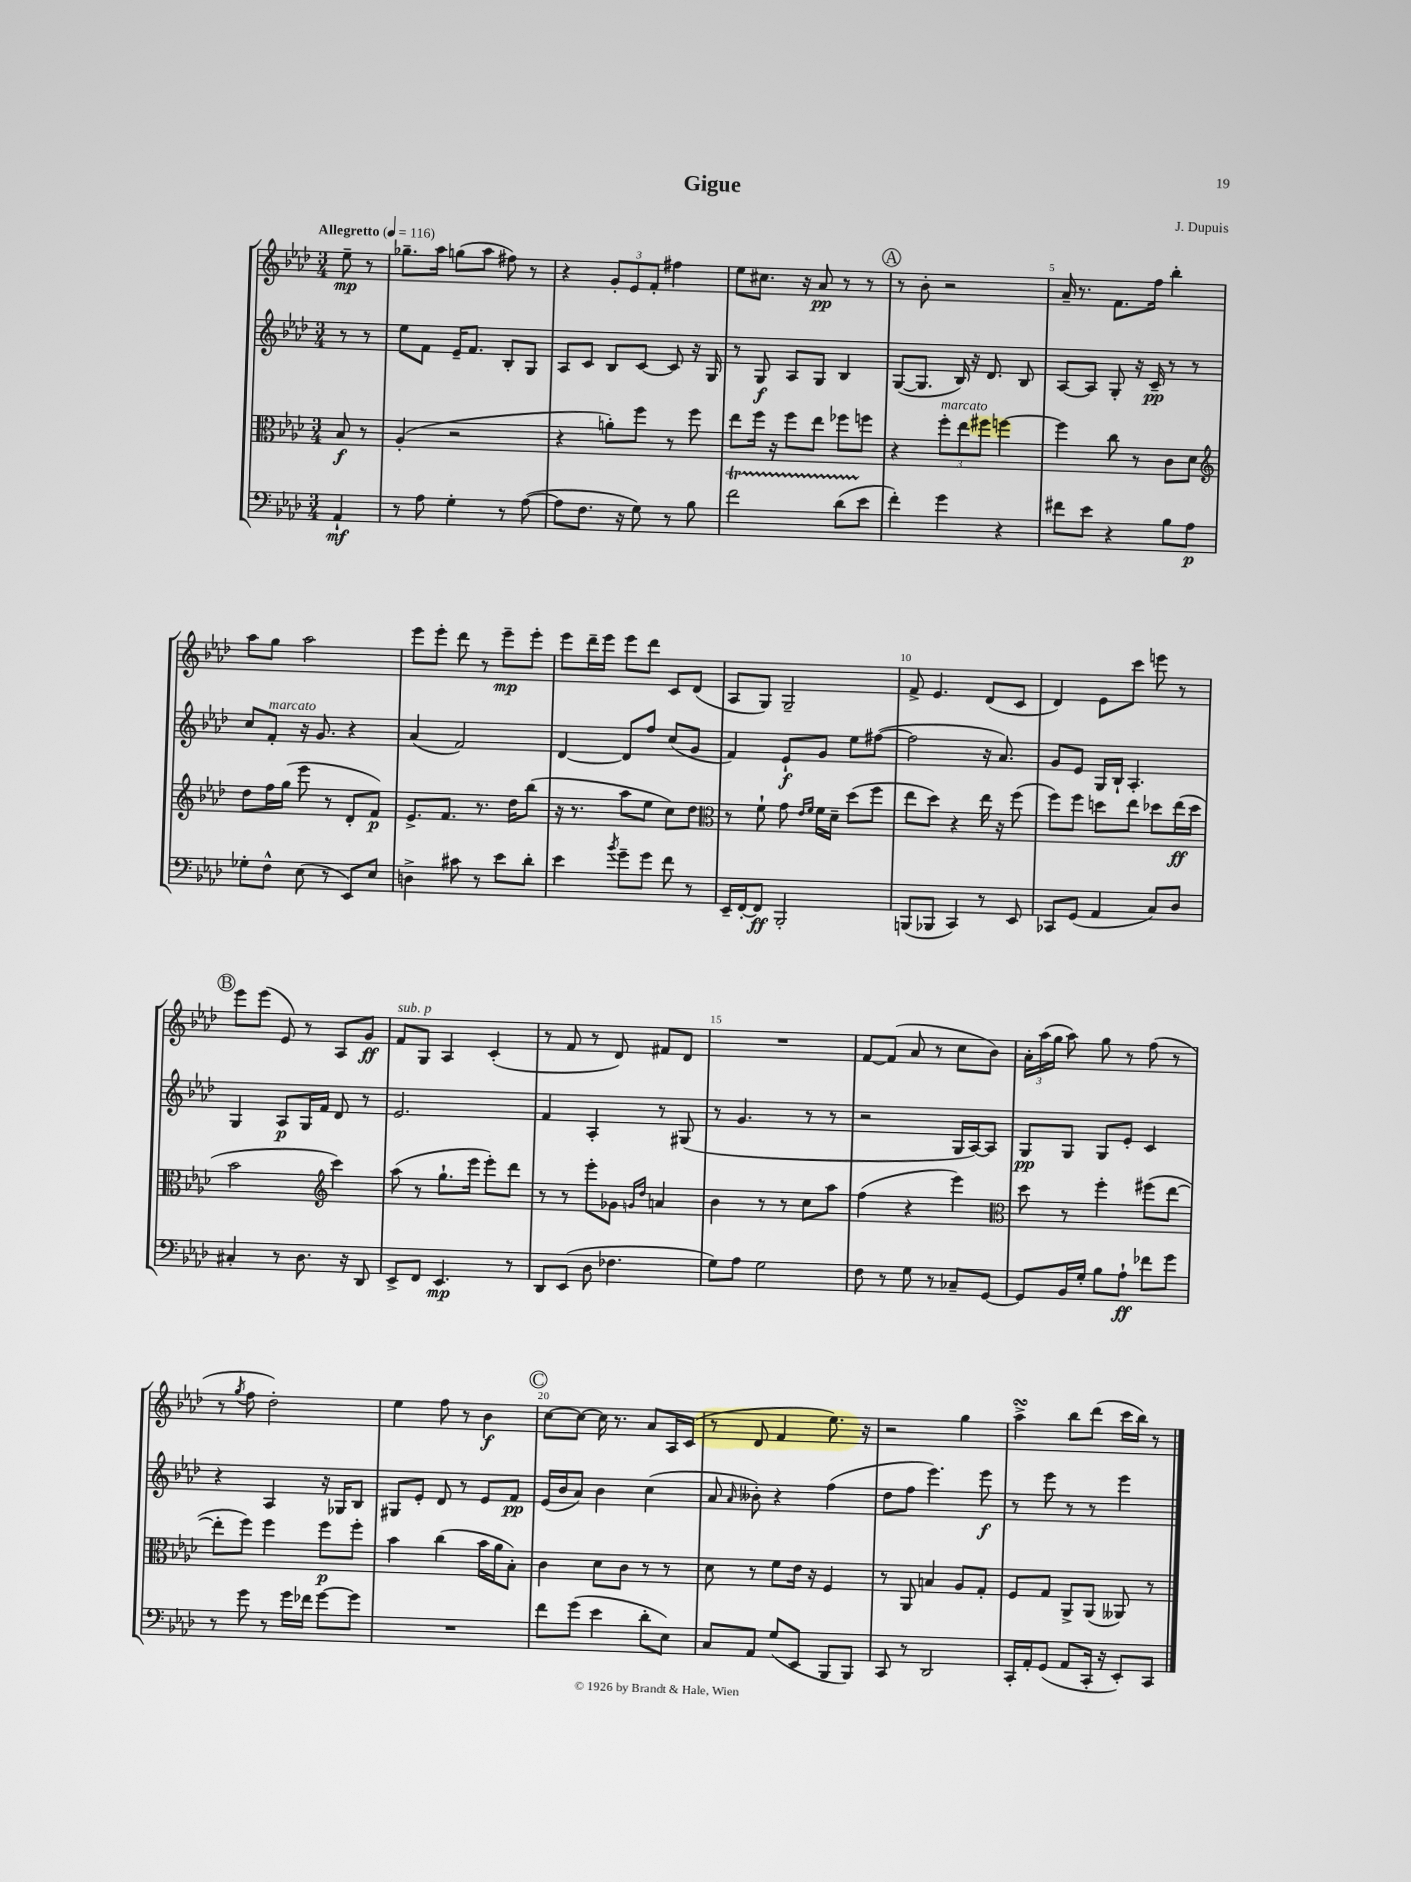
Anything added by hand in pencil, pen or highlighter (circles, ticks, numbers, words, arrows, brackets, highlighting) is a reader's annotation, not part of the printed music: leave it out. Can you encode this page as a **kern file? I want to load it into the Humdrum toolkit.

**kern	**kern	**kern	**kern
*staff4	*staff3	*staff2	*staff1
*clefF4	*clefC3	*clefG2	*clefG2
*k[b-e-a-d-]	*k[b-e-a-d-]	*k[b-e-a-d-]	*k[b-e-a-d-]
*M3/4	*M3/4	*M3/4	*M3/4
*MM116	*MM116	*MM116	*MM116
4AA-`	8B-	8r	8ee-~
.	8r	8r	8r
=	=	=	=
8r	(4A-'	8ee-	8.gg-~
8A-	.	8f	.
.	.	.	16aa-
4G'	2r	16e-~	(8gg
.	.	8.f	.
.	.	.	8aa-
8r	.	8B-'	8ff#)
([8A-	.	8G	8r
=	=	=	=
8A-]	4r	8A-	4r
8.F	.	8c	.
.	8a')	8B-	12g'
16r	.	.	.
.	.	.	12e-
8G)	8ff	[8c	.
.	.	.	12f'
8r	8r	8c]	4ff#
8B-	8ff	16r	.
.	.	16G	.
=	=	=	=
2f	8ee-	8r	8ee-
.	16ff	8G	8.cc#
.	16r	.	.
.	8ff	8A-	.
.	.	.	16r
.	8ee-	8G	8a-
(8d-	8ff-	4B-	8r
8e-	8ff	.	8r
=	=	=	=
4f')	4r	([8G	8r
.	.	8.G]	8b-'
4g	12ff'	.	2r
.	.	16B-)	.
.	12ee-	.	.
.	.	16r	.
.	12ff#	.	.
.	.	8.d-	.
4r	[4ff	.	.
.	.	8B-	.
=	=	=	=
8f#	4ff]	[8A-	16a-~
.	.	.	8.r
8e-	.	8A-]	.
4r	8cc	8G'	8.f
.	8r	16r	.
.	.	16c~	16ff
8B-	8c	8r	4bb-'
8A-	8d-	8r	.
=	=	=	=
*	*clefG2	*	*
8G-'	8dd-	8cc	8aa-
8F^^	16ff	8f'	8gg
.	(16gg	.	.
(8E-	8eee-	16r	2aa-
.	.	8.g	.
8r	8r	.	.
8EE-)	8d-'	4r	.
8E-	8f)	.	.
=	=	=	=
4D^	8.e-^	(4a-	8eee-
.	.	.	8eee-'
.	8.f	.	.
8c#	.	2f)	8ddd-
8r	8.r	.	8r
8e-	.	.	8eee-~
.	16dd-	.	.
8d-'	(8bb-	.	8eee-'
=	=	=	=
4e-	16r	[4d-	8eee-
.	8.r	.	.
.	.	.	16ddd-~
.	.	.	16eee-
8qb-	.	.	.
8g~	8aa-	8d-]	8eee-
8g	8ee-	8ff	8ddd-
8f	8cc)	(8cc	8c
8r	8dd-	8g	(8d-
=	=	=	=
*	*clefC3	*	*
16EE-~	8r	4f)	8A-
[16FF'	.	.	.
8FF]	8f`	.	8G)
2BBB-'	8g	8e-`	2G~
.	16qqe-	.	.
.	16qqf	.	.
.	16f	8g	.
.	16d-~	.	.
.	(8dd-	8ee-	.
.	8ff	([8ff#	.
=	=	=	=
(8BBB	8ee-	2ff#]	8f^
8BBB-	8dd-)	.	4.e-
4CC)	4r	.	.
8r	16ee-	16r	(8d-
.	16r	8.a-)	.
8EE-	(8ff	.	8c
=	=	=	=
8CC-	8ff)	8g	4d-)
(8GG	8ff	8e-	.
4AA-	8dd	16G	8e-
.	.	16B-`	.
.	8ee-	4.A-'	8ccc
8C)	8dd-	.	8eee
8D-	(16ee-	.	8r
.	16dd-	.	.
=	=	=	=
4C#'	2b-	4G	8eee-
.	.	.	(8eee-
8r	.	8A-	8e-)
8.D-	.	16G	8r
.	.	16f	.
*	*clefG2	*	*
.	4ccc)	8d-	8A-
16r	.	.	.
8DD-	.	8r	8g
=	=	=	=
8EE-^	(8aa-	2.e-	8f
8FF	8r	.	8G
4.EE-	8.gg`	.	4A-
.	16eee-	.	.
.	8eee-')	.	(4c'
8r	8ddd-	.	.
=	=	=	=
8DD-	8r	4f	8r
(8EE-	8r	.	8f
8D-	8eee-'	4A-'	8r
4.F-	8g-	.	8d-)
.	16qqg	.	.
.	16qqdd-	.	.
.	4a	8r	8f#
.	.	(8G#	8d-
=	=	=	=
8G)	4b-	8r	2.r
8A-	.	4.g	.
2G	8r	.	.
.	8r	.	.
.	8cc	8r	.
.	8aa-	8r	.
=	=	=	=
8F	(4ff	2r	[8f
8r	.	.	(8f]
8G	4r	.	8a-
8r	.	.	8r
8C-~	4eee-)	16G	8cc
.	.	[16A-)	.
[8GG	.	8A-]	8b-)
=	=	=	=
*	*clefC3	*	*
8GG]	8dd-	8G	24a-'
.	.	.	(24aa-
.	.	.	24gg
16BB-	8r	8G	8aa-)
16G'	.	.	.
8B-	4ff'	8G	8gg
8A-`	.	8e-'	8r
8f-	(8ff#	4c	(8ff
8g	[8ee-	.	8r
=	=	=	=
8r	8ee-']	4r	8r
.	.	.	8qgg
8g	8ff)	.	8ff
8r	4ff	4A-	2dd-')
16g	.	.	.
16f-	.	.	.
[8g	8ff	16r	.
.	.	16G-	.
8g]	8ff'	8B-	.
=	=	=	=
2.r	4b-	8G#	4ee-
.	.	8e-'	.
.	(4cc	8d-	8ff
.	.	8r	8r
.	16b-	8e-	4b-
.	16a-	.	.
.	8B-')	8f	.
=	=	=	=
8f	4c	(16e-	[8cc
.	.	16b-	.
(8g	.	8a-)	8cc_
4e-	8d-	4b-	16cc]
.	.	.	8.r
.	8c	.	.
8d-'	8r	(4cc	8a-
8E-)	8r	.	16A-
.	.	.	(16c
=	=	=	=
8C	8d-	8a-	8r
.	.	16qqa-	.
8AA-	8r	8b--')	8d-
(8G	8f	4r	4f
8EE-	16e-	.	.
.	16r	.	.
8BBB-	4F	(4ff	8.ee-)
8BBB-)	.	.	.
.	.	.	16r
=	=	=	=
8CC	8r	8dd-	2r
8r	8AA-	8ff	.
2DD-	4B	4.eee-)	.
.	8A-	.	4gg
.	8G'	8eee-	.
=	=	=	=
16CC'	8F	8r	4aa-^
16AA-'	.	.	.
(8GG	8G	8eee-	.
8AA-	8AA-^	8r	8bb-
16CC'	(8AA-	8r	(8ddd-
16r	.	.	.
8EE-')	8AA--)	4eee-	16ccc
.	.	.	16bb-)
8CC	8r	.	8r
==	==	==	==
*-	*-	*-	*-
